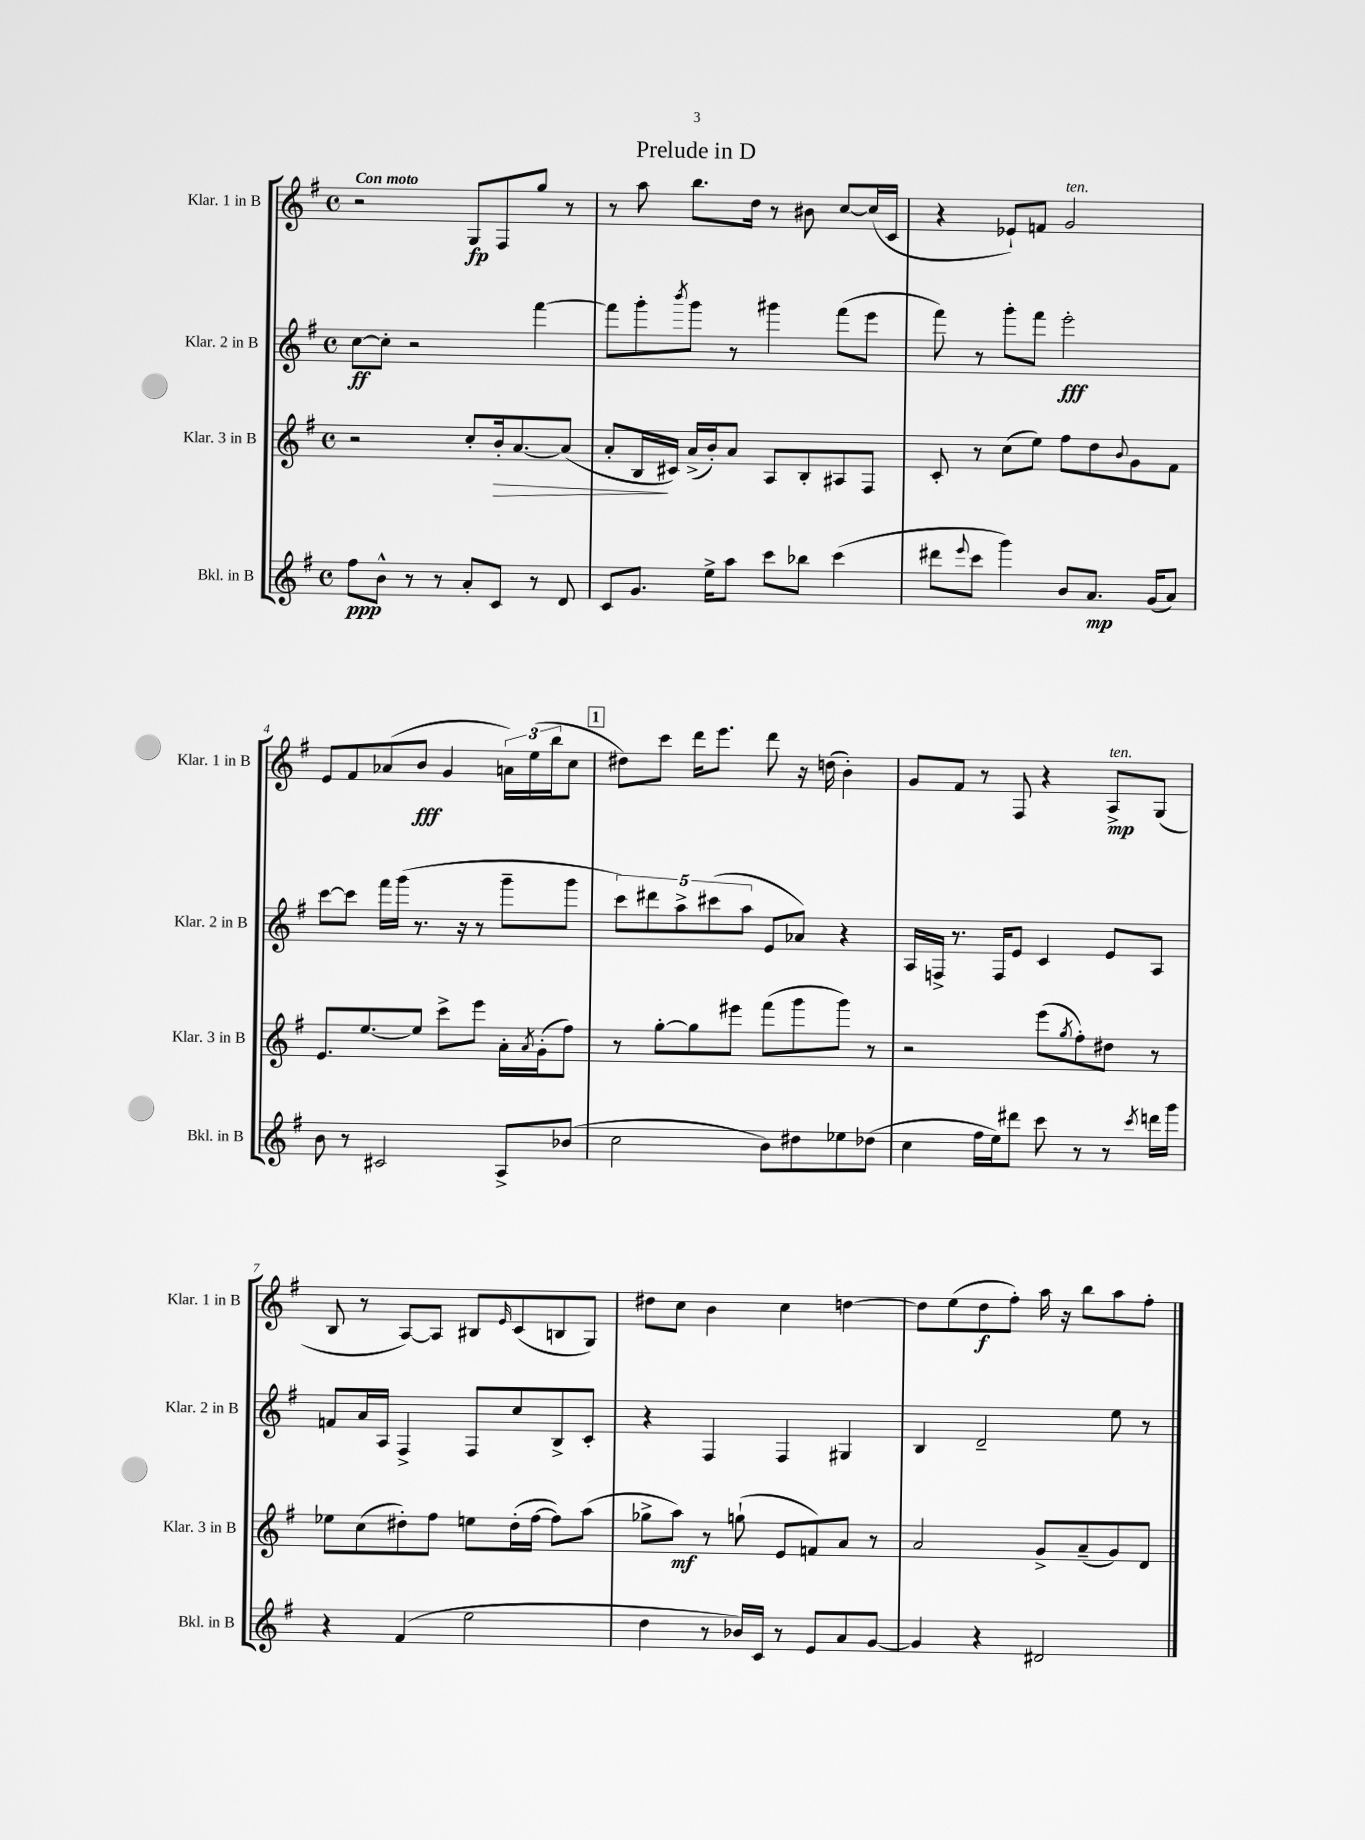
\header { title = "Prelude in D" }
<<
\new StaffGroup <<
\new Staff = "s0" \with { instrumentName = "Klar. 1 in B" shortInstrumentName = "Klar. 1 in B" } {
    \clef treble \key g \major \defaultTimeSignature \time 4/4 \tempo "Con moto"
    r2 g8\fp fis8 g''8 r8 |
    r8 a''8 b''8. d''16 r8 bis'8 c''8~ c''16( c'16 |
    r4 ees'8-!) f'8 g'2^\markup { \italic "ten." } |
    e'8 fis'8 aes'8( b'8\fff g'4 \tuplet 3/2 { a'16) e''16( b''16 } c''8 |
    \mark \markup { \box "1" } dis''8) c'''8 d'''16 e'''8. d'''8 r16 d''16( b'4-.) |
    g'8 fis'8 r8 fis8 r4 a8->\mp^\markup { \italic "ten." } g8( |
    b8 r8 a8~) a8 bis8 \grace { e'16 } c'8( b8 g8) |
    dis''8 c''8 b'4 c''4 d''4~ |
    d''8 e''8( d''8\f fis''8-.) a''16 r16 b''8 a''8 fis''8-. \bar "|." |
}
\new Staff = "s1" \with { instrumentName = "Klar. 2 in B" shortInstrumentName = "Klar. 2 in B" } {
    \clef treble \key g \major \defaultTimeSignature \time 4/4
    c''8~\ff c''8-. r2 fis'''4~ |
    fis'''8 g'''8-. \acciaccatura { b'''8 } g'''8 r8 gis'''4 fis'''8( e'''8 |
    fis'''8) r8 g'''8-. fis'''8 e'''2-.\fff |
    c'''8~ c'''8 fis'''16 g'''16( r8. r16 r8 g'''8-- g'''8 |
    \mark \markup { \box "1" } \tuplet 5/4 { c'''8) dis'''8 a''8-> cis'''8( a''8 } e'8 aes'8) r4 |
    a16 f16-> r8. f16 e'8 c'4 e'8 a8 |
    f'8 a'16 a16 fis4-> fis8 c''8 b8-> c'8-. |
    r4 fis4 fis4 gis4 |
    b4 d'2-- e''8 r8 \bar "|." |
}
\new Staff = "s2" \with { instrumentName = "Klar. 3 in B" shortInstrumentName = "Klar. 3 in B" } {
    \clef treble \key g \major \defaultTimeSignature \time 4/4
    r2 c''8-. b'16-.\> a'8.~ a'8( |
    a'8-. b16\! cis'16) a'16->( b'16-.) a'8 a8 b8-. ais8 fis8 |
    c'8-. r8 c''8( e''8) fis''8 d''8 \appoggiatura { b'8 } g'8 fis'8 |
    e'8. e''8.~ e''8 c'''8-> e'''8 a'16-. \acciaccatura { a'8 } g'16-.( fis''8) |
    \mark \markup { \box "1" } r8 g''8~-. g''8 eis'''8 fis'''8( g'''8 g'''8) r8 |
    r2 e'''8( \acciaccatura { g''8 } fis''8-.) dis''8 r8 |
    ees''8 c''8( dis''8-.) fis''8 e''8 dis''16-.( fis''16~ fis''8) a''8( |
    ges''8-> a''8\mf) r8 g''8-!( e'8 f'8) a'8 r8 |
    a'2 g'8-> a'8--( g'8) d'8 \bar "|." |
}
\new Staff = "s3" \with { instrumentName = "Bkl. in B" shortInstrumentName = "Bkl. in B" } {
    \clef treble \key g \major \defaultTimeSignature \time 4/4
    fis''8\ppp b'8-^ r8 r8 a'8-. c'8 r8 d'8 |
    c'8 g'8. e''16-> a''8 c'''8 bes''8 c'''4( |
    dis'''8 \appoggiatura { e'''8 } c'''8 g'''4) b'8 a'8.\mp g'16( a'8) |
    b'8 r8 cis'2 a8-> bes'8( |
    \mark \markup { \box "1" } c''2 b'8) dis''8 ees''8 des''8( |
    c''4 fis''16 e''16) dis'''8 c'''8 r8 r8 \acciaccatura { c'''8 } d'''16 g'''16 |
    r4 fis'4( e''2 |
    d''4 r8 bes'16) c'16 r8 e'8 a'8 g'8~ |
    g'4 r4 dis'2 \bar "|." |
}
>>
>>
